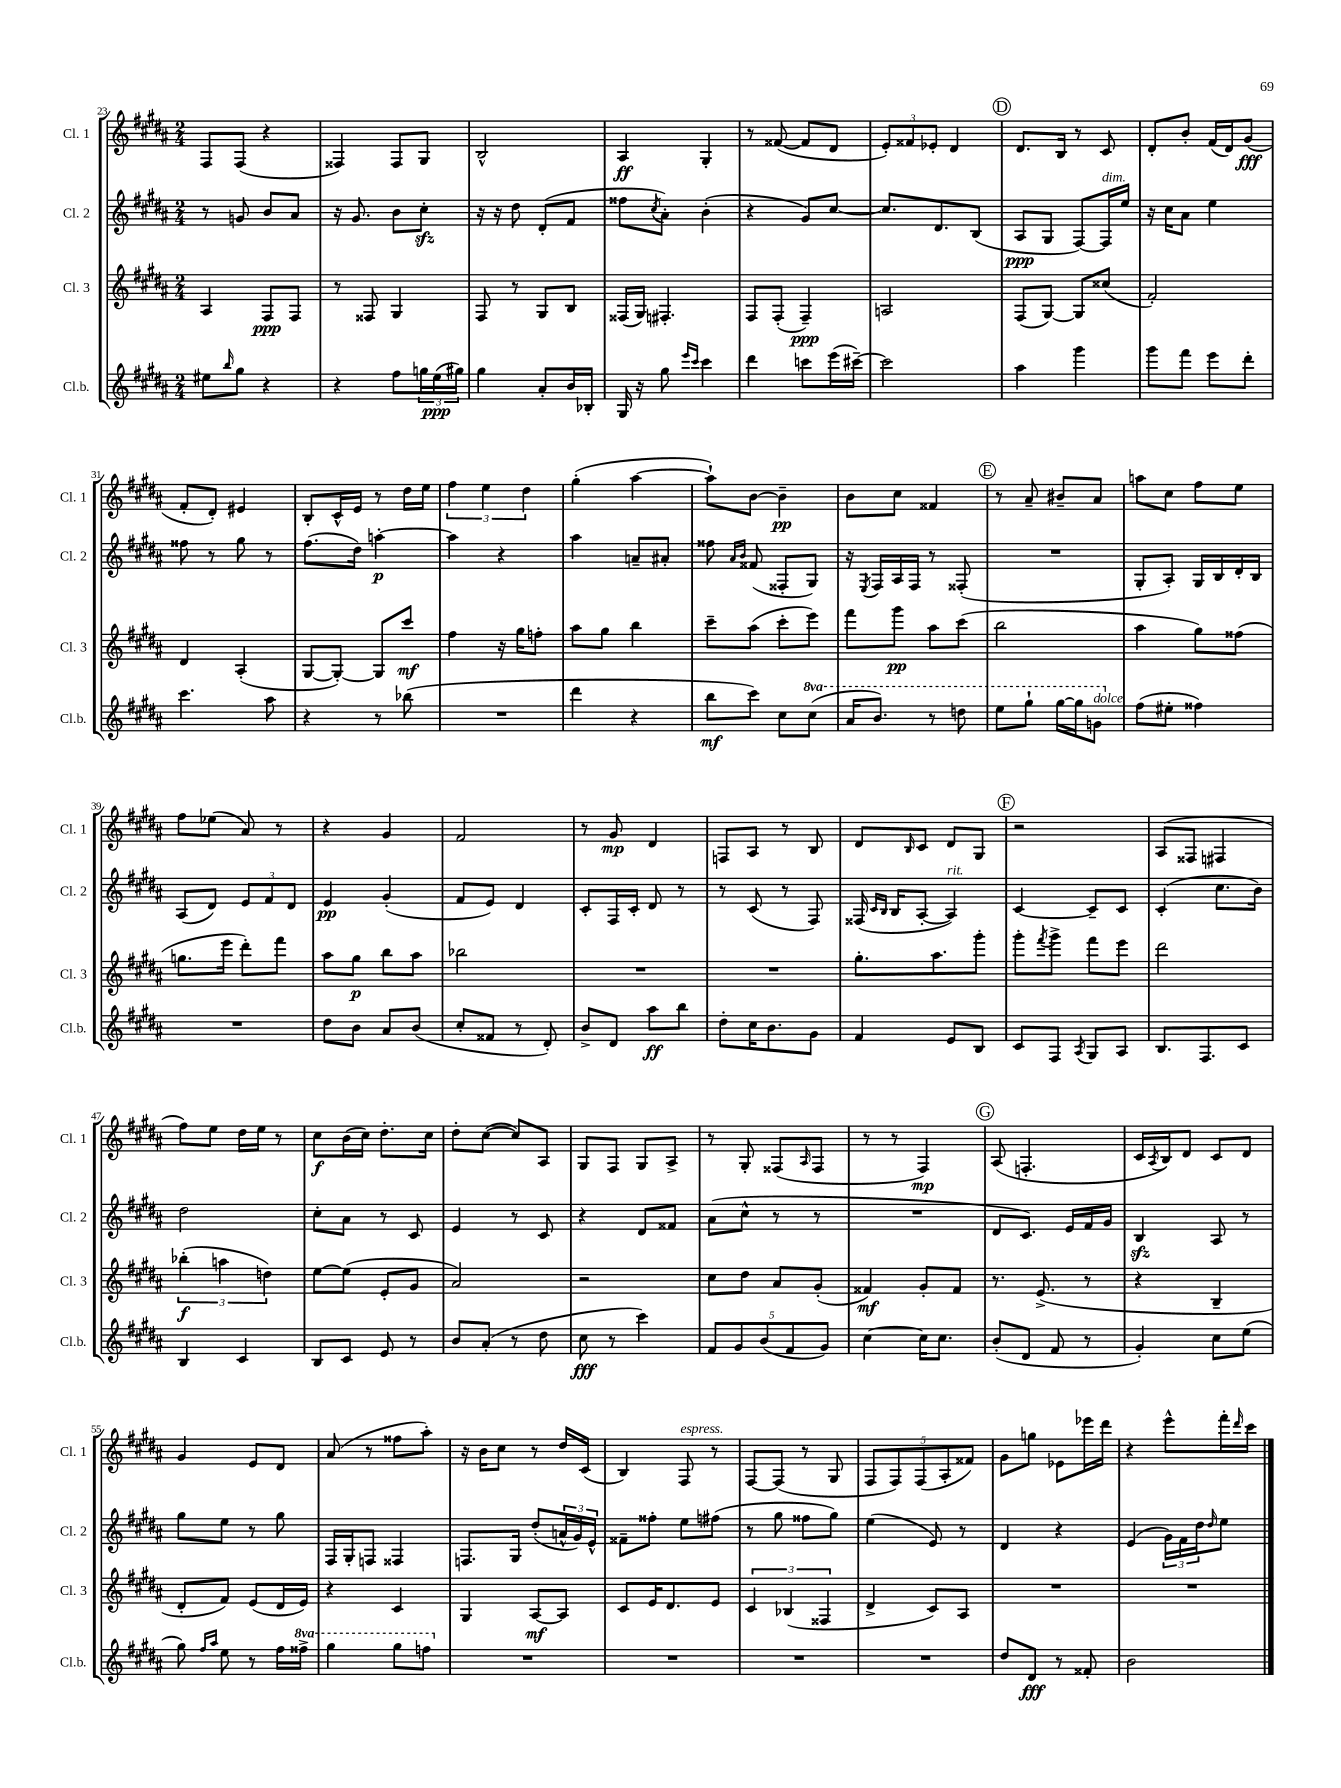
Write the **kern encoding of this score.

**kern	**kern	**kern	**kern
*staff4	*staff3	*staff2	*staff1
*clefG2	*clefG2	*clefG2	*clefG2
*k[f#c#g#d#a#]	*k[f#c#g#d#a#]	*k[f#c#g#d#a#]	*k[f#c#g#d#a#]
*M2/4	*M2/4	*M2/4	*M2/4
8ee#	4A#	8r	8F#
16qqbb	.	.	.
8gg#	.	8g	(8F#
4r	8F#	8b	4r
.	8F#	8a#	.
=	=	=	=
4r	8r	16r	4F##)
.	.	8.g#	.
.	8F##	.	.
8ff#	4G#	8b	8F##
24gg	.	8cc#'	8G#
(24ee	.	.	.
24gg#)	.	.	.
=	=	=	=
4gg#	8F#	16r	2B^^
.	.	16r	.
.	8r	8dd#	.
8a#'	8G#	(8d#'	.
16b	8B	8f#	.
16B-'	.	.	.
=	=	=	=
16G#	(16F##	8ff##	4A#
16r	16G#)	.	.
.	.	8qcc#	.
8gg#	4.F#'	8a#')	.
16qqeee	.	.	.
16qqccc#	.	.	.
4ccc#	.	(4b'	4G#'
=	=	=	=
4ddd#	8F#	4r	8r
.	(8F#'	.	([8f##
8ccc	4F#~)	8g#)	8f##]
(16eee	.	[8cc#	8d#
[16ccc#~)	.	.	.
=	=	=	=
2ccc#]	2A	8.cc#]	12e')
.	.	.	12f##
.	.	.	12e-'
.	.	8.d#	.
.	.	.	4d#
.	.	(8B	.
=	=	=	=
4aa#	(8F#	8A#	8.d#
.	[8G#)	8G#	.
.	.	.	16B
4ggg#	8G#]	[8F#)	8r
.	(8cc##	16F#]	8c#
.	.	16ee	.
=	=	=	=
8ggg#	2f#')	16r	8d#'
.	.	16cc#	.
8fff#	.	8a#	8b'
8eee	.	4ee	(16f#
.	.	.	16d#)
8ddd#'	.	.	(8g#
=	=	=	=
4.ccc#	4d#	8ff##	8f#'
.	.	8r	8d#')
.	(4A#'	8gg#	4e#
8aa#	.	8r	.
=	=	=	=
4r	[8G#	(8.ff#	8B'
.	8G#'_)	.	16c#^^
.	.	16dd#)	16e
8r	8G#]	[4aa'	8r
(8bb-	8ccc#	.	16dd#
.	.	.	16ee
=	=	=	=
2r	4ff#	4aa]	6ff#
.	.	.	6ee
.	16r	4r	.
.	16gg#	.	.
.	.	.	6dd#
.	8ff'	.	.
=	=	=	=
4ddd#	8aa#	4aa#	(4gg#'
.	8gg#	.	.
4r	4bb	8a~	[4aa#
.	.	8a#'	.
=	=	=	=
8bb	8ccc#~	8ff##	8aa#`])
.	.	16qqa#	.
.	.	16qqb	.
8ccc#)	(8aa#	(8f##	[8b
8cc#	8ccc#'	8F##'	4b~]
(8ccc#	8eee)	8G#)	.
=	=	=	=
16aa#	8fff#	16r	8b
.	.	8qE	.
8.bb)	.	16F#	.
.	8ggg#	16A#	8cc#
.	.	16F#	.
8r	8aa#	8r	4f##
8ddd	(8ccc#	(8F##'	.
=	=	=	=
8eee	2bb	2r	8r
8ggg#`	.	.	8a#~
[16ggg#	.	.	8b#~
16ggg#]	.	.	.
8gg	.	.	8a#
=	=	=	=
(8ff#	4aa#	8G#'	8aa
8ee#'	.	8A#')	8cc#
4ff##)	8gg#)	16G#	8ff#
.	.	16B	.
.	(8ff##	16d#'	8ee
.	.	16B	.
=	=	=	=
2r	8.gg	(8A#	8ff#
.	.	8d#)	(8ee-
.	16eee	.	.
.	8ddd#')	12e	8a#)
.	.	12f#	.
.	8fff#	.	8r
.	.	12d#	.
=	=	=	=
8dd#	8aa#	4e	4r
8b	8gg#	.	.
8a#	8bb	(4g#'	4g#
(8b	8aa#	.	.
=	=	=	=
8cc#'	2bb-	8f#	2f#
8f##	.	8e)	.
8r	.	4d#	.
8d#')	.	.	.
=	=	=	=
8b^	2r	8c#'	8r
8d#	.	16F#	8g#
.	.	16c#'	.
8aa#	.	8d#	4d#
8bb	.	8r	.
=	=	=	=
8dd#'	2r	8r	8F
16cc#	.	(8c#	8A#
8.b	.	.	.
.	.	8r	8r
8g#	.	8F#)	8B
=	=	=	=
4f#	8.gg#'	(16F##	8d#
.	.	16qqc#	.
.	.	16qqB	.
.	.	16B	.
.	.	.	16qqB
.	.	[8A#'	8c#
.	8.aa#	.	.
8e	.	4A#])	8d#
8B	8ggg#'	.	8G#
=	=	=	=
8c#	8ggg#'	[4c#	2r
.	8qfff#	.	.
8F#	8ggg#^	.	.
8qA#	.	.	.
8G#	8fff#	8c#~]	.
8A#	8eee	8c#	.
=	=	=	=
8.B	2ddd#	(4c#'	(8A#
.	.	.	8F##
8.F#	.	.	.
.	.	8.cc#	4F#
8c#	.	.	.
.	.	16b)	.
=	=	=	=
4B	(6bb-'	2dd#	8ff#)
.	.	.	8ee
.	6aa	.	.
4c#	.	.	16dd#
.	.	.	16ee
.	6dd)	.	.
.	.	.	8r
=	=	=	=
8B	[8ee	8cc#'	8cc#
8c#	(8ee]	8a#	(16b
.	.	.	16cc#)
8e	8e'	8r	8.dd#'
8r	8g#	8c#	.
.	.	.	16cc#
=	=	=	=
8b	2a#)	4e	8dd#'
(8a#'	.	.	([8cc#
8r	.	8r	8cc#])
8dd#	.	8c#	8A#
=	=	=	=
8cc#	2r	4r	8G#
8r	.	.	8F#
4ccc#)	.	8d#	8G#
.	.	8f##	8A#^
=	=	=	=
10f#	8cc#	(8a#	8r
10g#	.	.	.
.	8dd#	8cc#^^	8G#'
(10b	.	.	.
.	8a#	8r	(8F##
10f#	.	.	.
.	.	.	16qqA#
.	(8g#'	8r	8F##
10g#)	.	.	.
=	=	=	=
[4cc#	4f##)	2r	8r
.	.	.	8r
16cc#]	8g#'	.	4F#)
8.cc#	.	.	.
.	8f##	.	.
=	=	=	=
(8b'	8.r	8d#	(8A#
8d#	.	8.c#)	4.F'
.	(8.e^	.	.
8f#	.	.	.
.	.	16e	.
8r	8r	16f#	.
.	.	16g#	.
=	=	=	=
4g#')	4r	4B	16c#
.	.	.	8qA#
.	.	.	16B)
.	.	.	8d#
8cc#	4B~	8A#	8c#
(8ee	.	8r	8d#
=	=	=	=
8gg#)	8d#'	8gg#	4g#
16qqff#	.	.	.
16qqaa#	.	.	.
8ee	8f#)	8ee	.
8r	(8e	8r	8e
16ff#	16d#	8gg#	8d#
16fff##^	16e)	.	.
=	=	=	=
4ggg#	4r	16F#	(8a#
.	.	16G#'	.
.	.	8F	8r
8ggg#	4c#	4F##	8ff##
8fff	.	.	8aa#')
=	=	=	=
2r	4G#	8.F	16r
.	.	.	16b
.	.	.	8cc#
.	.	16G#	.
.	[8A#	(8dd#'	8r
.	8A#]	24a^^	16dd#
.	.	24g#)	.
.	.	.	(16c#
.	.	24e^^	.
=	=	=	=
2r	8c#	8f##~	4B)
.	16e	8ff##'	.
.	8.d#	.	.
.	.	8ee	8F#
.	8e	(8ff#	8r
=	=	=	=
2r	6c#	8r	[8F#
.	.	8gg#	(8F#]
.	(6B-	.	.
.	.	8ff##	8r
.	6F##	.	.
.	.	8gg#)	8G#
=	=	=	=
2r	4d#^	(4ee	10F#
.	.	.	10F#)
.	.	.	(10F#
.	8c#)	8e)	.
.	.	.	10A#'
.	8A#	8r	.
.	.	.	10f##)
=	=	=	=
8dd#	2r	4d#	8g#
8d#	.	.	8gg
8r	.	4r	8e-
8f##'	.	.	16eee-
.	.	.	16ddd#
=	=	=	=
2b	2r	(4e	4r
.	.	24g#)	8eee^^
.	.	24f#	.
.	.	24dd#	.
.	.	16qqdd#	.
.	.	8ee	16fff#'
.	.	.	16qqddd#
.	.	.	16ccc#
==	==	==	==
*-	*-	*-	*-
